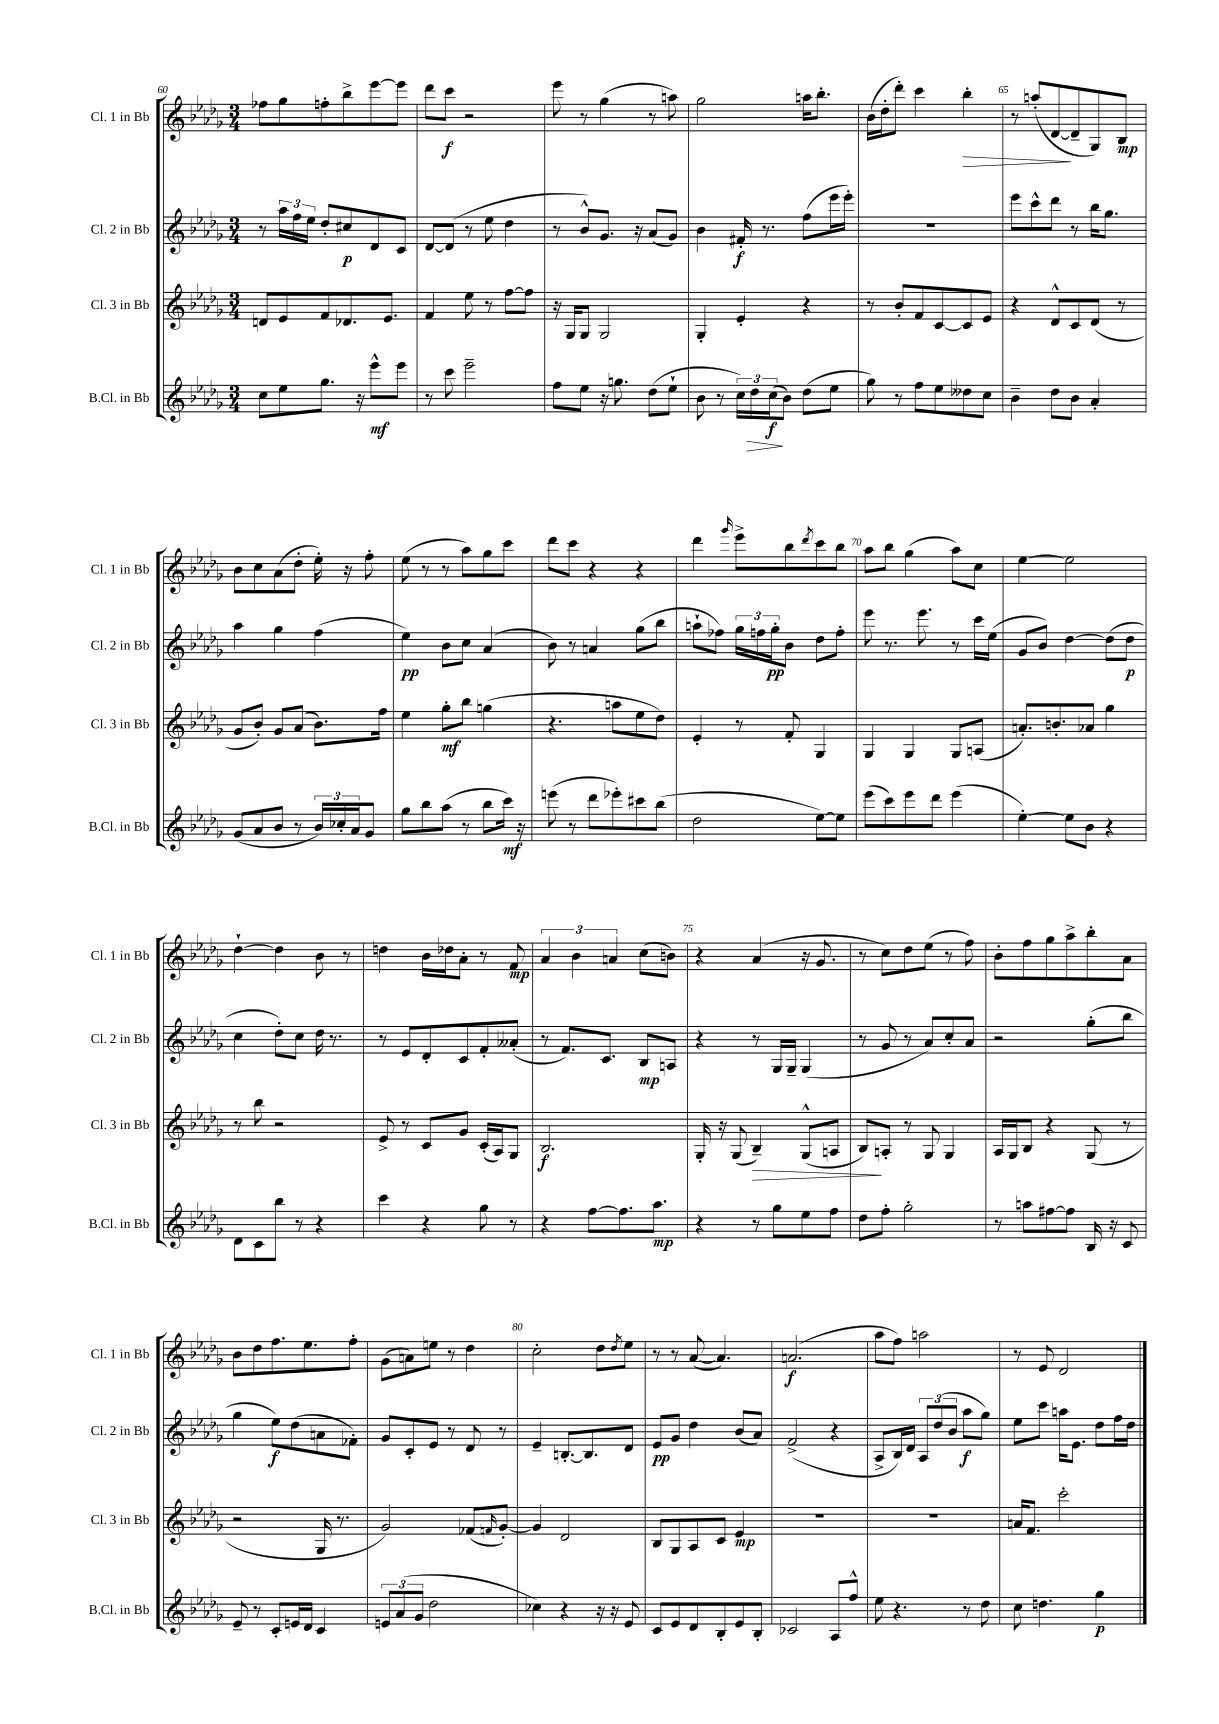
<<
\new StaffGroup <<
\new Staff = "s0" \with { instrumentName = "Cl. 1 in Bb" shortInstrumentName = "Cl. 1 in Bb" } {
    \clef treble \key des \major \numericTimeSignature \time 3/4
    fes''8 ges''8 f''8-. bes''8-> ees'''8~ ees'''8 |
    des'''8 c'''8\f r2 |
    ees'''8 r8 ges''4( r8 a''8) |
    ges''2 a''16 bes''8.-. |
    bes'16( des''16-. des'''8-.) c'''4 bes''4-.\> |
    r8 a''8-.( des'8~\! des'8-- ges8) bes8\mp |
    bes'8 c''8 aes'8( des''8-. ees''16-.) r16 f''8-. |
    ees''8( r8 r8 aes''8) ges''8 c'''8 |
    des'''8 c'''8 r4 r4 |
    des'''4 \grace { ges'''16 } ees'''8-> bes''8 \acciaccatura { des'''8 } c'''8 bes''8 |
    aes''8 bes''8 ges''4( aes''8) c''8 |
    ees''4~ ees''2 |
    des''4~-! des''4 bes'8 r8 |
    d''4 bes'16 des''16 aes'8-. r8 f'8\mp |
    \tuplet 3/2 { aes'4 bes'4 a'4 } c''8( b'8) |
    r4 aes'4( r16 ges'8. |
    r8 c''8) des''8 ees''8( r8 f''8) |
    bes'8-. f''8 ges''8 aes''8-> bes''8-. aes'8 |
    bes'8 des''8 f''8. ees''8. f''8-. |
    ges'8( a'8) e''8 r8 des''4 |
    c''2-. des''8 \acciaccatura { des''8 } ees''8 |
    r8 r8 aes'8~( aes'4.) |
    a'2.\f( |
    aes''8 f''8) a''2 |
    r8 ees'8 des'2 \bar "|." |
}
\new Staff = "s1" \with { instrumentName = "Cl. 2 in Bb" shortInstrumentName = "Cl. 2 in Bb" } {
    \clef treble \key des \major \numericTimeSignature \time 3/4
    r8 \tuplet 3/2 { aes''16 f''16 ees''16 } des''8-. cis''8\p des'8 c'8 |
    des'8~ des'8( r8 ees''8 des''4 |
    r8 bes'8-^) ges'8. r16 aes'8( ges'8) |
    bes'4 fis'16-.\f r8. f''8( ees'''16 ees'''16-.) |
    R2. |
    ees'''8 c'''8-^ des'''8 r8 bes''16 ges''8. |
    aes''4 ges''4 f''4( |
    ees''4\pp) bes'8 c''8 aes'4( |
    bes'8) r8 a'4 ges''8( bes''8 |
    a''8-! fes''8) \tuplet 3/2 { ges''16 f''16 ges''16-.\pp } bes'8 des''8 f''8-. |
    ees'''8 r8. ees'''8. r8 c'''16 ees''16( |
    ges'8 bes'8) des''4~ des''8( des''8\p |
    c''4 des''8-.) c''8 des''16 r8. |
    r8 ees'8 des'8-. c'8 f'8-. aeses'8-.( |
    r8 f'8.) c'8. bes8\mp a8 |
    r4 r8 ges16 ges16-- ges4( |
    r8 ges'8 r8 aes'8) c''8-. aes'8 |
    r2 ges''8-.( bes''8 |
    ges''4 ees''8\f) des''8( a'8 fes'8-.) |
    ges'8 c'8-. ees'8 r8 des'8 r8 |
    ees'4-- b8.~-. b8. des'8 |
    ees'8\pp ges'8 des''4 bes'8( aes'8) |
    f'2->( r4 |
    aes8-> bes16) des'16 \tuplet 3/2 { aes8 des''8( bes'8 } aes''8\f ges''8) |
    ees''8 c'''8 a''16 ees'8. des''8 f''16 des''16 \bar "|." |
}
\new Staff = "s2" \with { instrumentName = "Cl. 3 in Bb" shortInstrumentName = "Cl. 3 in Bb" } {
    \clef treble \key des \major \numericTimeSignature \time 3/4
    d'8 ees'8 f'8 des'8. ees'8. |
    f'4 ees''8 r8 f''8~ f''8 |
    r16 ges16 ges8 ges2 |
    ges4-. ees'4-. r4 |
    r8 bes'8-. f'8 c'8~ c'8 ees'8 |
    r4 des'8-^ c'8 des'8( r8 |
    ges'8 bes'8-.) ges'8 aes'8( bes'8.) f''16 |
    ees''4 ges''8-.\mf bes''8 g''4( |
    r4. a''8 ees''8 des''8) |
    ees'4-. r8 f'8-. ges4 |
    ges4 ges4 ges8 a8( |
    a'8.-.) b'8.-. aes'8 ges''4 |
    r8 bes''8 r2 |
    ees'8-> r8 c'8 ges'8 c'16-.( aes16) ges8 |
    bes2.\f |
    ges16-. r16 ges8( bes4--\>) ges8-^( a8 |
    bes8\!) a8-. r8 ges8 ges4 |
    aes16 ges16 bes8 r4 ges8( r8 |
    r2 ges16 r8. |
    ges'2) fes'8( \grace { f'16 } ges'8~-.) |
    ges'4 des'2 |
    bes8 ges8 aes8 c'8 ees'4\mp |
    R2. |
    R2. |
    a'16 f'8. c'''2-. \bar "|." |
}
\new Staff = "s3" \with { instrumentName = "B.Cl. in Bb" shortInstrumentName = "B.Cl. in Bb" } {
    \clef treble \key des \major \numericTimeSignature \time 3/4
    c''8 ees''8 ges''8. r16 ees'''8-^\mf ees'''8 |
    r8 c'''8 ees'''2-- |
    f''8 ees''8 r16 g''8. des''8( ees''8-! |
    bes'8 r8 \tuplet 3/2 { c''16) des''16\> c''16\f\!( } bes'8) des''8( ees''8 |
    ges''8) r8 f''8 ees''8 deses''8 c''8 |
    bes'4-- des''8 bes'8 aes'4-. |
    ges'8( aes'8 bes'8 r8 \tuplet 3/2 { bes'16) ces''16-. aes'16 } ges'8 |
    ges''8 bes''8 aes''8( r8 bes''8 c'''16\mf) r16 |
    e'''8( r8 des'''8 ees'''8-.) cis'''8 bes''8( |
    des''2 ees''8~) ees''8 |
    ees'''8( c'''8) ees'''8 des'''8 ees'''4( |
    ees''4~-.) ees''8 bes'8 r4 |
    des'8 c'8 bes''8 r8 r4 |
    c'''4 r4 ges''8 r8 |
    r4 f''8~ f''8. aes''8.\mp |
    r4 r8 ges''8 ees''8 f''8 |
    des''8 f''8-. ges''2-. |
    r8 a''8 fis''8~ fis''8 bes16 r16 c'8 |
    ees'8-- r8 c'8-. e'16 des'16 c'4 |
    \tuplet 3/2 { e'8 aes'8( ges'8 } des''2 |
    ces''4) r4 r16 r16 ees'8 |
    c'8 ees'8 des'8 bes8-. ees'8 bes8-. |
    ces'2 aes8 f''8-^ |
    ees''8 r4. r8 des''8 |
    c''8 d''4. ges''4\p \bar "|." |
}
>>
>>
\layout { \context { \Score currentBarNumber = #60 \override BarNumber.break-visibility = ##(#f #t #t) barNumberVisibility = #(every-nth-bar-number-visible 5) } }
